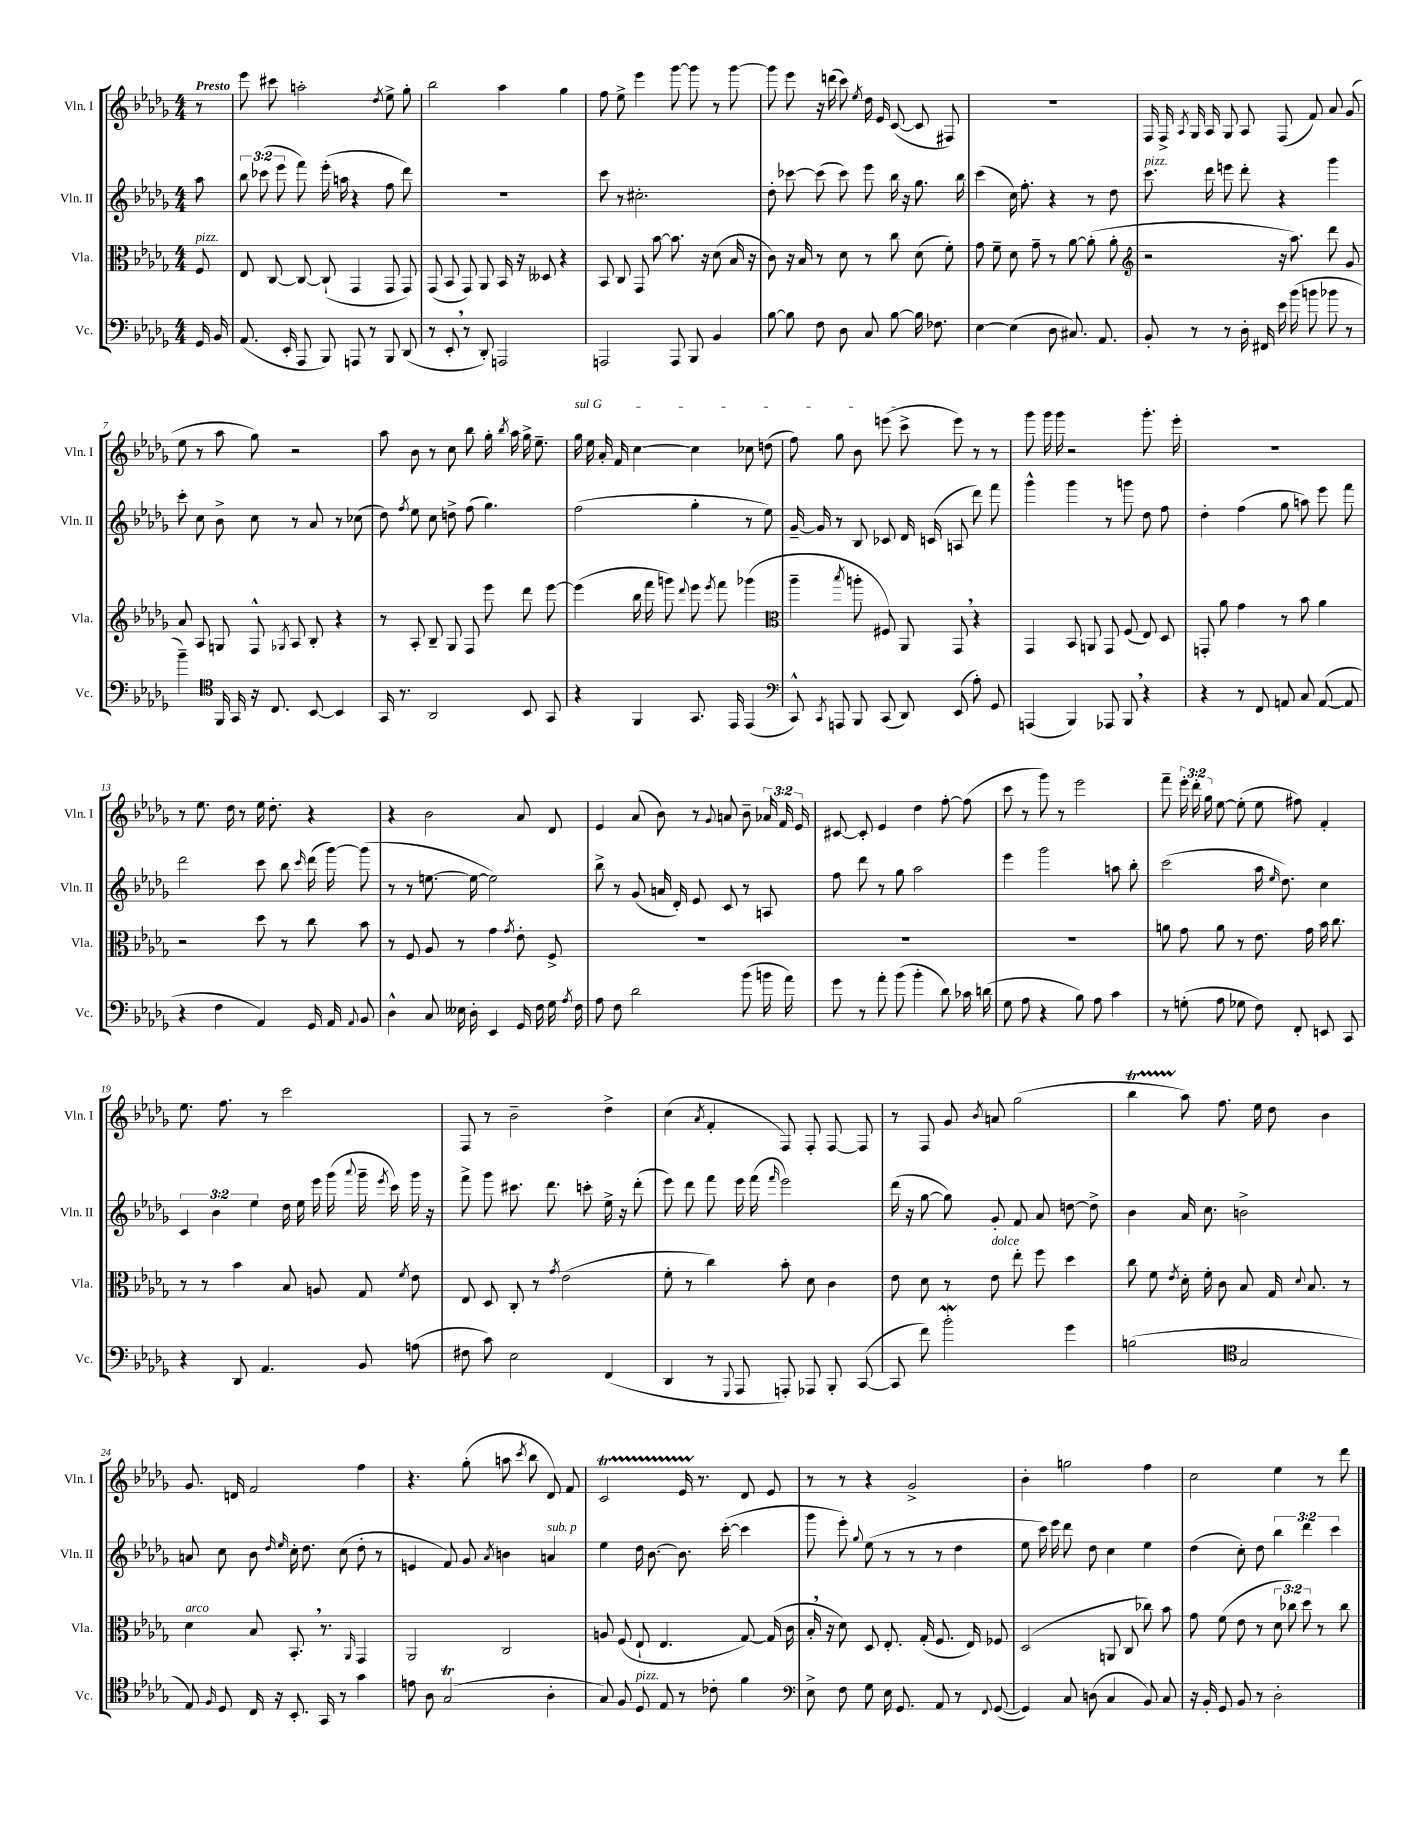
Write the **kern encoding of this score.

**kern	**kern	**kern	**kern
*staff4	*staff3	*staff2	*staff1
*clefF4	*clefC3	*clefG2	*clefG2
*k[b-e-a-d-g-]	*k[b-e-a-d-g-]	*k[b-e-a-d-g-]	*k[b-e-a-d-g-]
*M4/4	*M4/4	*M4/4	*M4/4
16GG-	8F	8aa-	8r
16BB-	.	.	.
=	=	=	=
(8.AA-	8E-	12bb-	8eee-
.	.	(12ccc-	.
.	[8C	.	8ccc#
.	.	12eee-	.
16EE-'	.	.	.
8AAA-	8C_	8fff)	2aa'
8BBB-)	(8C`]	(16eee-'	.
.	.	16aa	.
8AAA	4GG-	4r	.
8r	.	.	.
.	.	.	8qdd-
8BBB-	8GG-	8ff	8ee-^
(8DD-	8GG-)	8ddd-)	8gg-'
=	=	=	=
8r	(8GG-	1r	2bb-
8EE-'	8BB-	.	.
8r	8GG-)	.	.
8DD-')	8AA-	.	.
2AAA	16BB-	.	4aa-
.	16r	.	.
.	8D--	.	.
.	4r	.	4gg-
=	=	=	=
2AAA	8BB-	8ccc	8ff
.	8C	8r	8ee-^
.	8GG-	2.cc#'	4eee-
.	[8b-	.	.
8AAA	8.b-]	.	[8ggg-
8BBB-	.	.	8ggg-]
.	16r	.	.
4BB-	(8d-	.	8r
.	16B-	.	[8ggg-
.	16r	.	.
=	=	=	=
[8B-	8c)	8dd-'	8ggg-]
8B-]	16r	[8ccc-	8eee-
.	16B-	.	.
8F	8r	(8ccc-]	16r
.	.	.	(16ddd
8D-	8d-	8ccc-)	8ccc)
.	.	.	8qee-
8C	8r	8eee-	16dd-
.	.	.	16e-
[8B-	8cc	16bb-	([8c
.	.	16r	.
16B-]	(8d-	8.gg-	8c]
8.F-	.	.	.
.	8f')	.	8F#)
.	.	16bb-	.
=	=	=	=
[4E-	8g-	(4ccc	1r
.	8f~	.	.
(4E-]	8d-	16cc)	.
.	.	8.ff'	.
.	8g-~	.	.
8D-	8r	4r	.
8.C#)	[8a-	.	.
.	(8a-']	8r	.
8.AA-	.	.	.
.	8a-'	8dd-	.
=	=	=	=
*	*clefG2	*	*
8BB-'	2r	8.ccc	16F
.	.	.	16F^
.	.	.	8qA-
8r	.	.	16G-
.	.	16ddd-	16A-
8r	.	8eee	8G-
16D-'	.	8ddd-'	8A-
16FF#	.	.	.
16e-	16r	4r	(8F
(16b-	8.aa-)	.	.
8b	.	.	8f)
8b-	8ddd-	4ggg-	8a-
8r	8g-	.	(8g-
=	=	=	=
4b-~)	8a-	8ccc'	8ee-
.	8A-	8cc	8r
*clefC4	*	*	*
16FF	8G	8b-^	8aa-
16GG-	.	.	.
16r	8F^^	8cc	8gg-)
8.C	.	.	.
.	8qG-	.	.
.	8A-	8r	2r
[8BB-	8B-'	8a-	.
4BB-]	4r	8r	.
.	.	(8cc-	.
=	=	=	=
16GG-	8r	8dd-)	8aa-
8.r	.	.	.
.	.	8qff	.
.	8A-'	8ee-	8b-
2AA-	8B-~	8cc	8r
.	8G-	8dd^	8cc
.	8F	(8ff	8bb-
.	8eee-	4.gg-)	16gg-'
.	.	.	8qbb-
.	.	.	16aa-
8BB-	8ddd-	.	16gg-^
.	.	.	8.ee-~
8GG-	[8eee-	.	.
=	=	=	=
4r	(4eee-]	(2ff	16gg-
.	.	.	16ee-
.	.	.	16a-'
.	.	.	16f
4FF	16bb-	.	[4cc
.	16fff	.	.
.	8ggg)	.	.
.	8qqddd-	.	.
8.GG-	8eee-	4gg-'	4cc]
.	8qeee-	.	.
.	8fff	.	.
16EE-	.	.	.
(4EE-	(4ggg-	8r	8cc-
.	.	8ee-)	(8dd
=	=	=	=
*clefF4	*clefC3	*	*
8CC^^)	4aa-~	[16g-~	8ff)
.	.	16g-]	.
8qCC	.	.	.
8AAA	.	8r	8gg-
.	8qbb-	.	.
8BBB-	8aa'	8B-	8b-
(8CC	8F#)	8c-	(8eee
8DD-)	8AA-	16d-	8ccc^
.	.	(16c	.
(8EE-	8GG-	8A	8eee)
8A-')	4r	8ddd-)	8r
8GG-	.	8fff	8r
=	=	=	=
(4AAA	4GG-	4ggg-^^	8ggg-
.	.	.	16ggg-
.	.	.	16ggg-
4BBB-)	8BB-	4ggg-	2r
.	8AA	.	.
8AAA-	8GG-	8r	.
8BBB-	(8F	8ggg	.
4r	8E-)	8dd-	8.ggg-'
.	8D-	8ff	.
.	.	.	16eee-'
=	=	=	=
4r	8GG'	4dd-'	1r
.	8a-	.	.
8r	4g-	(4ff	.
8FF	.	.	.
8AA	8r	8gg-	.
8C	8b-	8aa)	.
([8AA	4a-	8eee-	.
8AA]	.	8fff	.
=	=	=	=
4r	2r	2ddd-	8r
.	.	.	8.ee-
4F	.	.	.
.	.	.	16dd-
.	.	.	8r
4AA-)	8dd-	8ccc	16ee-
.	.	.	8.dd-'
.	8r	8bb-	.
.	.	16qqccc	.
16GG-	8cc	(16ddd-	4r
16AA-	.	[16ggg-)	.
8qqAA-	.	.	.
8BB-	8b-	(8ggg-]	.
=	=	=	=
4D-^^	8r	8r	4r
.	8F	8r	.
8C	8A-	[8.ee	2b-
16E--	8r	.	.
16D-'	.	16ee_	.
4EE-	4g-	2ee])	.
.	8qg-	.	.
16GG-	8e-'	.	8a-
16F	.	.	.
16G-	8F^	.	8d-
8qA-	.	.	.
16F	.	.	.
=	=	=	=
8A-	1r	8bb-^	4e-
8F	.	8r	.
2d-	.	(8g-	(8a-
.	.	16a	8b-)
.	.	16d-')	.
.	.	8e-	8r
.	.	.	8qqg-
.	.	8c	8a
(8b-	.	8r	8b-~
16b	.	8A	24a-
.	.	.	24f
16a-)	.	.	.
.	.	.	24e-
=	=	=	=
8g-	1r	8ff	[8c#
8r	.	8ddd-	8c#']
8a-'	.	8r	4e-
(8b-	.	8gg-	.
4b-'	.	2aa-	4dd-
8d-)	.	.	[8ff'
16c-	.	.	(8ff]
(16d	.	.	.
=	=	=	=
8G-	1r	4eee-	8ccc
8A-	.	.	8r
4r	.	2ggg-	8ggg-)
.	.	.	8r
8B-)	.	.	2eee-
8A-	.	.	.
4c	.	8aa	.
.	.	8bb-'	.
=	=	=	=
8r	8a	(2ccc	8fff~
(8G'	8g-	.	24eee-'
.	.	.	24ddd-'
.	.	.	24gg-
8A-	8a	.	[8ee-
8G-	8r	.	(8ee-']
8F)	8.e-	16aa-	8ee-
.	.	16qqee-	.
.	.	8.dd-)	.
8FF'	.	.	8ff#)
.	16g-	.	.
8EE	16b-	4cc	4f'
.	8.cc	.	.
8CC	.	.	.
=	=	=	=
4r	8r	6c	8.ee-
.	8r	.	.
.	.	6b-	.
.	.	.	8.ff
8DD-	4b-	.	.
.	.	6ee-	.
4.AA-	.	.	8r
.	8B-	16dd-	2ccc
.	.	16ee-	.
.	8A	16eee-	.
.	.	(16ggg-	.
.	.	8qqaaa-	.
8BB-	8G-	16ggg-~	.
.	.	8qeee-	.
.	.	16ccc)	.
.	8qf	.	.
(8A	8e-	16ggg-	.
.	.	16r	.
=	=	=	=
8F#	8E-	8fff^	8F
8c)	8D-	8ggg-	8r
2E-	8C'	8.ccc#	2b-~
.	8r	.	.
.	.	8.ddd-	.
.	8qg-	.	.
.	(2e-	.	.
.	.	8ccc'	.
(4FF	.	16ee-^	4dd-^
.	.	16r	.
.	.	(8ddd-'	.
=	=	=	=
4DD-	8f'	8eee-)	(4cc
.	8r	8ddd-	.
.	.	.	8qa-
8r	4cc)	8fff	4f'
8qqGGG-	.	.	.
8AAA-	.	16eee-	.
.	.	(16fff	.
.	.	16qqfff	.
8AAA')	8b-'	2eee-)	8F)
8AAA-	8d-	.	8F'
8BBB-'	4c	.	[8F
([8CC	.	.	8F]
=	=	=	=
8CC]	8e-	(16ddd-	8r
.	.	16r	.
8f)	8d-	[8gg-	8F
2b-'	8r	8gg-])	8g-
.	.	.	8qb-
.	8e-	8g-'	8a
.	8ee-'	8f	(2gg-
.	8ff	8a-	.
4g-	4dd-	[8dd	.
.	.	8dd^]	.
=	=	=	=
(2B	8cc	4b-	4bb-
.	8f	.	.
.	8qe-	.	.
.	16d-'	16a-	8aa-)
.	16f'	8.cc	.
.	8c	.	8.ff
*clefC4	*	*	*
2G-	8B-	2b^	.
.	.	.	16ee-
.	16G-	.	8dd-
.	8qqd-	.	.
.	8.B-	.	.
.	.	.	4b-
.	8r	.	.
=	=	=	=
8E-)	4d-	8a	8.g-
16qqF	.	.	.
8D-	.	8cc	.
.	.	.	16d
16C	8B-	8b-	2f
16r	.	.	.
.	.	16qqdd-	.
.	.	16qqee-	.
8.BB-'	8.BB-'	16cc'	.
.	.	8.dd-	.
16GG-	8.r	.	.
8r	.	(8cc	.
.	16qqAA-	.	.
4g-	4GG-	8dd-'	4ff
.	.	8r	.
=	=	=	=
8e	2AA-	4e	4.r
8A-	.	.	.
(2G-	.	8f)	.
.	.	8g-	(8gg-'
.	.	8qa-	.
.	2C	4b	8aa
.	.	.	8qccc
.	.	.	8bb-
4A-'	.	4a	8d-)
.	.	.	8f
=	=	=	=
8G-)	8A	4ee-	2c
8F	(8F	.	.
8D-	8E-`	16dd-	.
.	.	[8.b-	.
8E-	4.E-	.	.
8r	.	8.b-]	16e-
.	.	.	8.r
8c-'	.	.	.
.	.	([16ccc'	.
4f	[8G-)	4ccc]	8d-
.	(16G-]	.	8e-
.	16c	.	.
=	=	=	=
*clefF4	*	*	*
8E-^	16B-'	8ggg-	8r
.	16r	.	.
8F	8d-)	8eee-')	8r
.	.	8qqgg-	.
8G-	8D-	(8ee-	4r
16E-	8.E-'	8r	.
8.GG-	.	.	.
.	.	8r	2g-^
.	(16G-'	.	.
8AA-	8.F	8r	.
8r	.	4dd-	.
.	16E-)	.	.
8qqFF	.	.	.
([8GG-	8F-	.	.
=	=	=	=
4GG-])	(2D-	8ee-	4b-'
.	.	16ccc)	.
.	.	16eee-	.
8C	.	8ddd-	2gg
(8D	.	8dd-	.
4C	8AA	4cc	.
.	8C	.	.
8BB-)	8cc-)	4ee-	4ff
8C	8b-	.	.
=	=	=	=
16r	8g-	(4dd-	2cc
16BB-'	.	.	.
8GG-	(8f	.	.
8BB-	8e-	8cc')	.
8r	8r	8dd-	.
2D-'	12d-	6bb-	4ee-
.	12cc-)	.	.
.	12dd-	6ddd-	.
.	8r	.	8r
.	.	6ccc	.
.	8cc-	.	8ddd-
==	==	==	==
*-	*-	*-	*-
